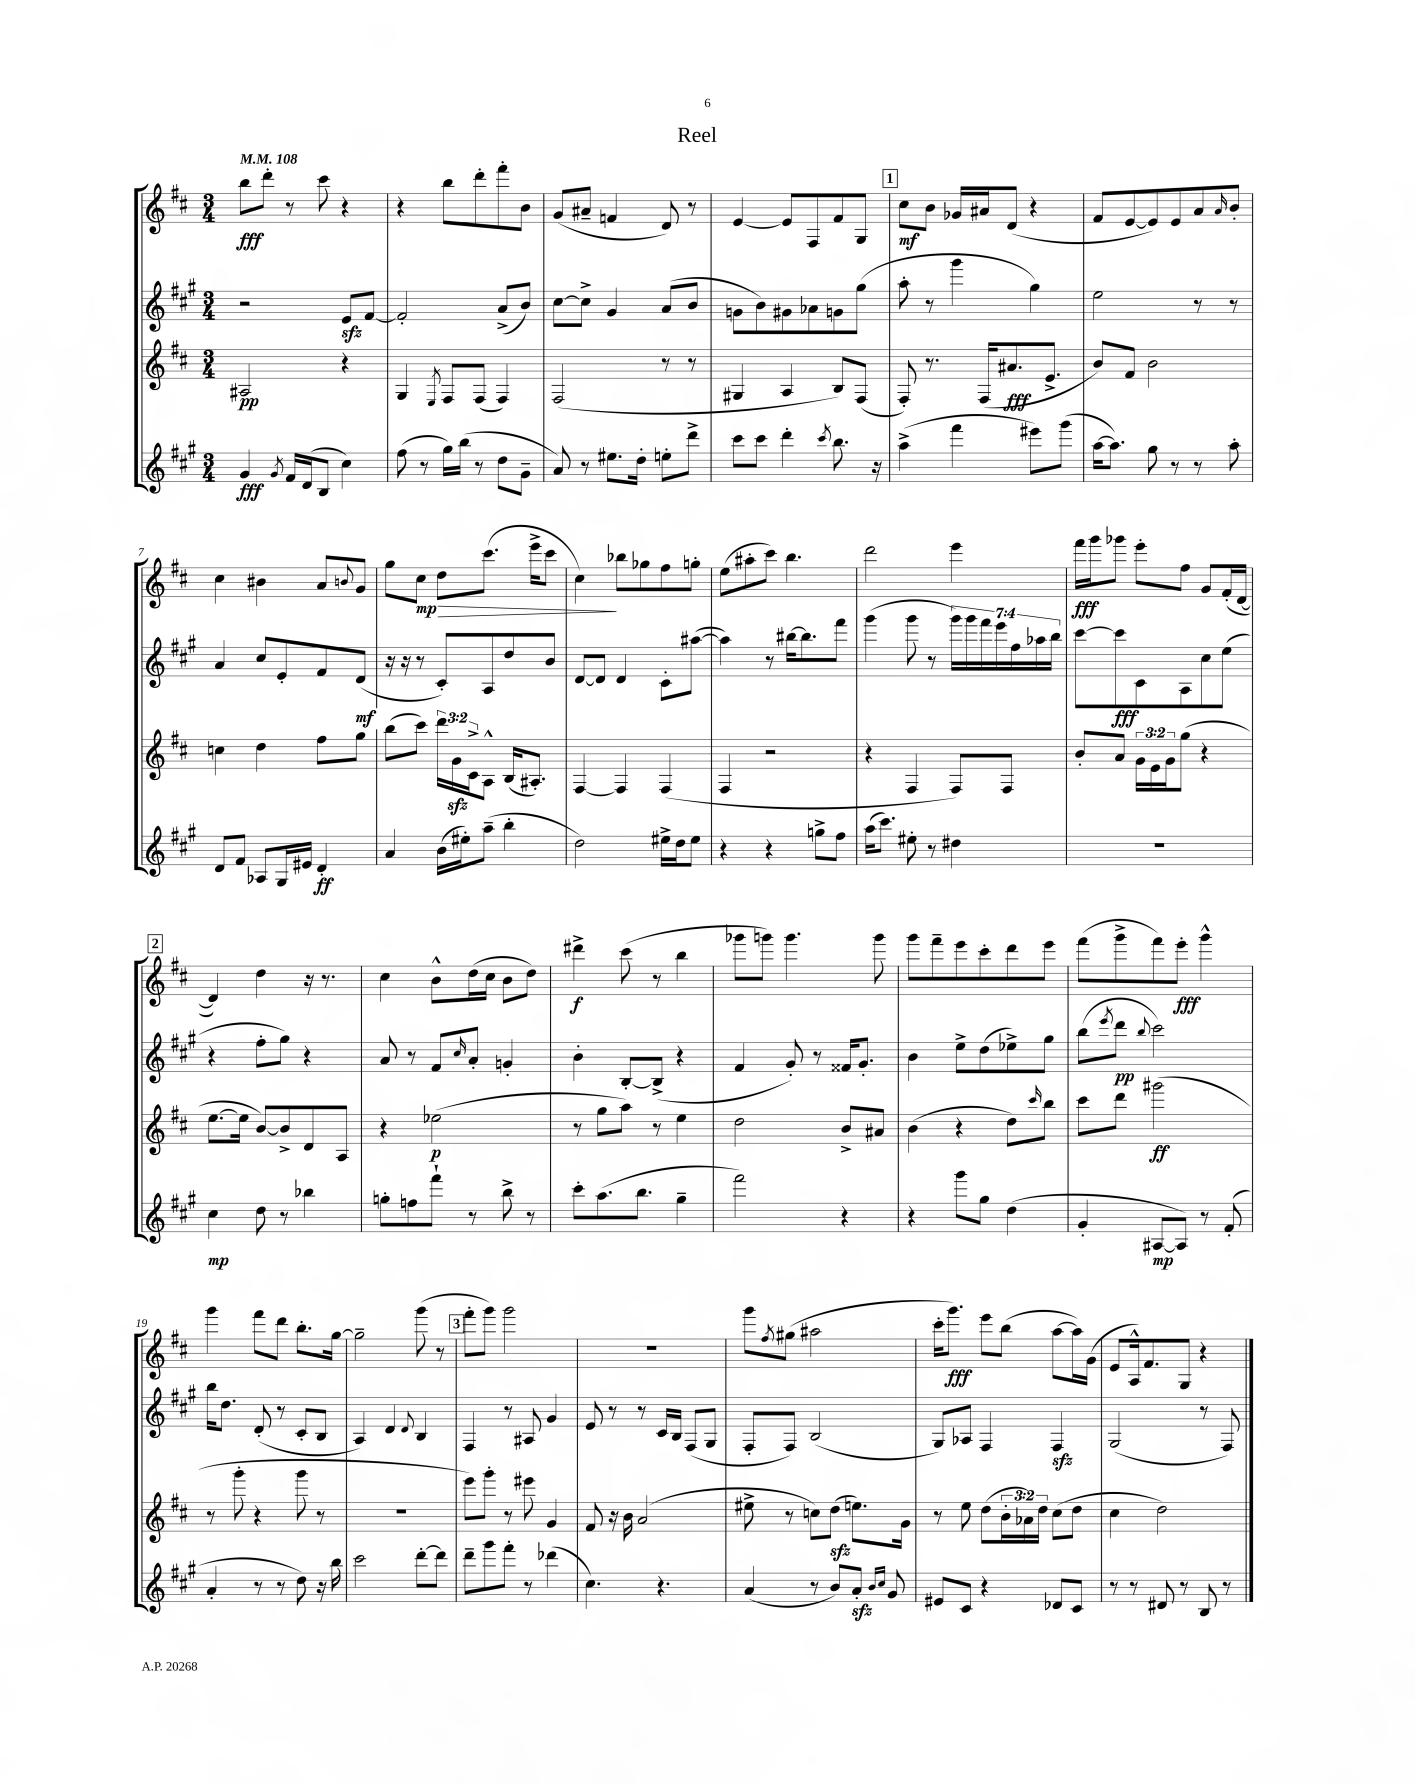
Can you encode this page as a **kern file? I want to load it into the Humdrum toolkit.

**kern	**dynam	**kern	**dynam	**kern	**dynam	**kern	**dynam
*part4	*part4	*part3	*part3	*part2	*part2	*part1	*part1
*staff4	*staff4	*staff3	*staff3	*staff2	*staff2	*staff1	*staff1
*clefG2	*	*clefG2	*	*clefG2	*	*clefG2	*
*k[f#c#g#]	*	*k[f#c#]	*	*k[f#c#g#]	*	*k[f#c#]	*
*M3/4	*	*M3/4	*	*M3/4	*	*M3/4	*
*MM108	*	*MM108	*	*MM108	*	*MM108	*
=1	=1	=1	=1	=1	=1	=1	=1
4g#/	fff	2A#X/	pp	2r	.	8bb\L	fff
.	.	.	.	.	.	8ddd'\J	.
8qg#/	.	.	.	.	.	.	.
16f#/LL	.	.	.	.	.	8r	.
(16d/J	.	.	.	.	.	.	.
8B/J	.	.	.	.	.	8ccc#\	.
4cc#\)	.	4r	.	8ezz/L	.	4r	.
.	.	.	.	[8f#/J	.	.	.
=2	=2	=2	=2	=2	=2	=2	=2
(8ff#\	.	4G/	.	2f#'/]	.	4r	.
8r	.	.	.	.	.	.	.
.	.	8qE/	.	.	.	.	.
16gg#\LL)	.	8F#/L	.	.	.	8bb\L	.
(16bb\JJ	.	.	.	.	.	.	.
8r	.	(8F#/J	.	.	.	8ddd'\	.
8dd\L	.	4F#/)	.	(8a^/L	.	8fff#'\	.
8g#~\J	.	.	.	8b/J)	.	8b\J	.
=3	=3	=3	=3	=3	=3	=3	=3
8a/)	.	(2F#/	.	[8cc#\L	.	(8g/L	.
8r	.	.	.	8cc#^\J]	.	8a#X~/J	.
8.ee#X\L	.	.	.	4g#/	.	4fn/	.
16dd'\Jk	.	.	.	.	.	.	.
8een'\L	.	8r	.	(8a/L	.	8d/)	.
8ddd^\J	.	8r	.	8b/J	.	8r	.
=4	=4	=4	=4	=4	=4	=4	=4
8ccc#\L	.	4G#X/	.	8gn\L	.	[4e/	.
8ccc#\J	.	.	.	8b\)	.	.	.
4ddd'\	.	4A/	.	8g#X\	.	8e/L]	.
.	.	.	.	8a-X\	.	8F#/	.
8qccc#/	.	.	.	.	.	.	.
8.bb\	.	8B/L)	.	8gn\	.	8f#/	.
.	.	(8F#/J	.	(8gg#\J	.	8G/J	.
16r	.	.	.	.	.	.	.
!!LO:REH:place=s1:t=1
=5	=5	=5	=5	=5	=5	=5	=5
(4aa^\	.	8F#'/)	.	8aa'\	.	8cc#\L	mf
.	.	8.r	.	8r	.	8b\J	.
4fff#\	.	.	.	4ggg#\	.	16g-X/LL	.
.	.	(16F#/KL	.	.	.	16a#X/J	.
.	.	8.a#X/	fff	.	.	(8d/J	.
8eee#X\L)	.	.	.	4gg#\)	.	4r	.
.	.	8.e^/J	.	.	.	.	.
(8ggg#\J	.	.	.	.	.	.	.
=6	=6	=6	=6	=6	=6	=6	=6
[16aa\KL	.	8b/L)	.	2ee\	.	8f#/L	.
8.aa\J])	.	.	.	.	.	.	.
.	.	8f#/J	.	.	.	[8e/	.
8gg#\	.	2b\	.	.	.	8e/])	.
8r	.	.	.	.	.	8e/	.
8r	.	.	.	8r	.	8a/	.
.	.	.	.	.	.	16qqa/	.
8aa'\	.	.	.	8r	.	8b'/J	.
!!LO:LB:g=z
=7	=7	=7	=7	=7	=7	=7	=7
8d/L	.	4ccn\	.	4a/	.	4cc#\	.
8f#/J	.	.	.	.	.	.	.
8A-X/L	.	4dd\	.	8cc#/L	.	4b#X\	.
16G#/L	.	.	.	8e'/	.	.	.
16e#X/JJ	.	.	.	.	.	.	.
4d'/	ff	8ff#\L	.	8f#/	.	8a/L	.
.	.	.	.	.	.	8qqbn/	.
.	.	8gg\J	.	(8d/J	mf	8g/J	.
=8	=8	=8	=8	=8	=8	=8	=8
4a/	.	(8bb\L	.	16r	.	8gg\L	.
.	.	.	.	16r	.	.	.
!	!	!	!	!	!	!	!LO:HP:b
.	.	8ccc#\J)	.	8r	.	8cc#\J	> mp
(16b\LL	.	24ddd\LL	.	8c#'/L)	.	8dd\L	.
.	.	24gzz\	.	.	.	.	.
16ee#X'\J)	.	.	.	.	.	.	.
.	.	24c#^\J	.	.	.	.	.
(8aa~\J	.	8A^^\J	.	8A/	.	(8.ccc#\J	.
4bb'\	.	(16B/KL	.	8dd/	.	.	.
.	.	8.A#X'/J)	.	.	.	16eee^\KL	.
.	.	.	.	8b/J	.	8ccc#\J	.
=9	=9	=9	=9	=9	=9	=9	=9
2dd\)	.	[4F#/	.	[8d/L	.	4cc#\)	.
.	.	.	.	8d/J]	.	.	.
.	.	4F#/]	.	4d/	.	8bb-X\L	]
.	.	.	.	.	.	8gg-X\	.
16ee#X^\LL	.	(4F#/	.	8c#'\L	.	8ff#\	.
16dd\J	.	.	.	.	.	.	.
8ee#\J	.	.	.	([8aa#X\J	.	8ggn'\J	.
=10	=10	=10	=10	=10	=10	=10	=10
4r	.	4F#/	.	4aa#\])	.	(8ee\L	.
.	.	.	.	.	.	8aa#X'\	.
4r	.	2r	.	8r	.	8ccc#\J)	.
.	.	.	.	[16bb#X\KL	.	4.bb\	.
.	.	.	.	8.bb#\]	.	.	.
8ggn^\L	.	.	.	.	.	.	.
8ff#\J	.	.	.	8fff#\J	.	.	.
=11	=11	=11	=11	=11	=11	=11	=11
(16aa\KL	.	4r	.	(4ggg#\	.	2ddd\	.
8.ccc#\J)	.	.	.	.	.	.	.
8ee#X'\	.	4F#/	.	8ggg#\	.	.	.
8r	.	.	.	8r	.	.	.
4dd#X\	.	8F#/L)	.	28ggg#\LL)	.	4eee\	.
.	.	.	.	28ggg#\	.	.	.
.	.	.	.	28fff#\	.	.	.
.	.	.	.	28eee\	.	.	.
.	.	8F#/J	.	.	.	.	.
.	.	.	.	28ff#\	.	.	.
.	.	.	.	28aa-X\	.	.	.
.	.	.	.	28bb\JJ	.	.	.
=12	=12	=12	=12	=12	=12	=12	=12
2.r	.	8b'/L	.	[8ccc#\L	.	16fff#\LL	fff
.	.	.	.	.	.	16ggg\J	.
.	.	8a/J	.	8ccc#\]	fff	8ggg-X\J	.
.	.	24g\LL	.	8c#\	.	8eee'\L	.
.	.	24e\	.	.	.	.	.
.	.	24g\J	.	.	.	.	.
.	.	(8gg\J	.	8A\	.	8ff#\J	.
.	.	4r	.	8cc#\	.	8g/L	.
.	.	.	.	(8ee\J	.	(16f#'/L	.
.	.	.	.	.	.	[16d/JJ	.
!!LO:LB:g=z
!!LO:REH:place=s1:t=2
=13	=13	=13	=13	=13	=13	=13	=13
4cc#\	mp	[8.ee\L	.	4r	.	4d/])	.
.	.	16ee\Jk]	.	.	.	.	.
8dd\	.	[8b/L)	.	8ff#'\L	.	4dd\	.
8r	.	8b^/]	.	8gg#\J)	.	.	.
4bb-X\	.	8d/	.	4r	.	16r	.
.	.	.	.	.	.	8.r	.
.	.	8A/J	.	.	.	.	.
=14	=14	=14	=14	=14	=14	=14	=14
8ggn'\L	.	4r	.	8a/	.	4cc#\	.
8ffn\	.	.	.	8r	.	.	.
8fff#`\J	.	(2ee-X\	p	8f#/L	.	8b^^\L	.
.	.	.	.	16qqcc#/	.	.	.
8r	.	.	.	8a'/J	.	(16dd\L	.
.	.	.	.	.	.	16cc#\JJ	.
8bb^\	.	.	.	4gn'/	.	8b\L	.
8r	.	.	.	.	.	8dd\J)	.
=15	=15	=15	=15	=15	=15	=15	=15
8ccc#'\L	.	8r	.	4b'\	.	4ddd#X^\	f
(8.aa\	.	8gg\L	.	.	.	.	.
.	.	8aa\J)	.	[8B'/L	.	(8ccc#\	.
8.bb\J	.	.	.	.	.	.	.
.	.	8r	.	(8B^/J]	.	8r	.
4gg#~\	.	4ee\	.	4r	.	4bb\	.
=16	=16	=16	=16	=16	=16	=16	=16
2fff#\)	.	2dd\	.	4f#/	.	8ggg-X\L	.
.	.	.	.	.	.	8gggn\J)	.
.	.	.	.	8g#'/)	.	4.ggg\	.
.	.	.	.	8r	.	.	.
4r	.	8b^/L	.	16f##X/KL	.	.	.
.	.	.	.	8.g#'/J	.	.	.
.	.	8a#X/J	.	.	.	8ggg\	.
=17	=17	=17	=17	=17	=17	=17	=17
4r	.	(4b\	.	4b\	.	8ggg\L	.
.	.	.	.	.	.	8fff#~\	.
8ggg#\L	.	4r	.	8ee^\L	.	8eee\	.
8gg#\J	.	.	.	(8dd\	.	8ccc#'\	.
(4dd\	.	8dd\L)	.	8ee-X^\)	.	8ddd\	.
.	.	16qqccc#/	.	.	.	.	.
.	.	8bb\J	.	8gg#\J	.	8eee\J	.
=18	=18	=18	=18	=18	=18	=18	=18
4g#'/	.	8ccc#\L	.	(8bb\L	.	(8fff#\L	.
.	.	.	.	8qeee/	.	.	.
.	.	8ddd\J	.	8ddd\J	pp	8ggg^\	.
.	.	.	.	8qqbb/	.	.	.
[8A#X/L	mp	(2ggg#X\	ff	2ccc#\)	.	8fff#\)	.
8A#/J])	.	.	.	.	.	8eee'\J	fff
8r	.	.	.	.	.	4ggg^^\	.
(8f#'/	.	.	.	.	.	.	.
!!LO:LB:g=z
=19	=19	=19	=19	=19	=19	=19	=19
4a'/	.	8r	.	16bb\KL	.	4ggg\	.
.	.	.	.	8.dd\J	.	.	.
.	.	8ggg'\	.	.	.	.	.
8r	.	4r	.	(8d'/	.	8fff#\L	.
8r	.	.	.	8r	.	8ddd\J	.
8dd\)	.	8ggg\	.	8c#'/L	.	8.bb'\L	.
16r	.	8r	.	8B/J	.	.	.
16bb\	.	.	.	.	.	[16gg\Jk	.
=20	=20	=20	=20	=20	=20	=20	=20
2ccc#\	.	2.r	.	4A/)	.	2gg~\]	.
.	.	.	.	4d/	.	.	.
.	.	.	.	8qqd/	.	.	.
[8ddd'\L	.	.	.	4B/	.	(8ggg\	.
8ddd\J]	.	.	.	.	.	8r	.
!!LO:REH:place=s1:t=3
=21	=21	=21	=21	=21	=21	=21	=21
8ddd~\L	.	8eee\L)	.	4F#/	.	8fff#'\L	.
8ggg#\	.	8ggg'\J	.	.	.	8ggg\J)	.
8fff#'\J	.	8r	.	8r	.	2ggg\	.
8r	.	8eee#X\	.	8A#X/	.	.	.
(4ddd-X\	.	4g/	.	4g#/	.	.	.
=22	=22	=22	=22	=22	=22	=22	=22
4.cc#\)	.	8f#/	.	8e/	.	2.r	.
.	.	16r	.	8r	.	.	.
.	.	16b\	.	.	.	.	.
.	.	(2a/	.	8r	.	.	.
4.r	.	.	.	16c#/LL	.	.	.
.	.	.	.	16B/JJ	.	.	.
.	.	.	.	(8F#/L	.	.	.
.	.	.	.	8G#/J	.	.	.
=23	=23	=23	=23	=23	=23	=23	=23
(4a/	.	8ee#X^\	.	8F#'/L	.	8ggg\L	.
.	.	.	.	.	.	8qff#/	.
.	.	8r	.	8F#/J)	.	(8gg#X\J	.
8r	.	8ccn\L)	.	(2B/	.	2aa#X\	.
8b/L)	.	(8ddzz\J	.	.	.	.	.
8azz'/J	.	8.een\L)	.	.	.	.	.
16qqb/LL	.	.	.	.	.	.	.
16qqcc#/JJ	.	.	.	.	.	.	.
8g#/	.	.	.	.	.	.	.
.	.	16g\Jk	.	.	.	.	.
=24	=24	=24	=24	=24	=24	=24	=24
8e#X/L	.	8r	.	8G#/L)	.	16ccc#'\KL	.
.	.	.	.	.	.	8.ggg\J)	fff
8c#/J	.	8ee\	.	8A-X/J	.	.	.
4r	.	(8dd\L	.	4F#/	.	8eee\L	.
.	.	24b'\L	.	.	.	(8bb\J	.
.	.	24a-X\)	.	.	.	.	.
.	.	24dd\JJ	.	.	.	.	.
8d-X/L	.	(8cc#\L	.	4F#zz/	.	[8aa\L	.
8c#/J	.	8dd\J	.	.	.	16aa\L])	.
.	.	.	.	.	.	(16g\JJ	.
=25	=25	=25	=25	=25	=25	=25	=25
8r	.	4cc#\	.	(2G#/	.	8e/L	.
8r	.	.	.	.	.	16A^^/k)	.
.	.	.	.	.	.	8.f#/	.
8d#X/	.	2dd\)	.	.	.	.	.
8r	.	.	.	.	.	8G/J	.
8B/	.	.	.	8r	.	4r	.
8r	.	.	.	8F#/)	.	.	.
==	==	==	==	==	==	==	==
*-	*-	*-	*-	*-	*-	*-	*-
